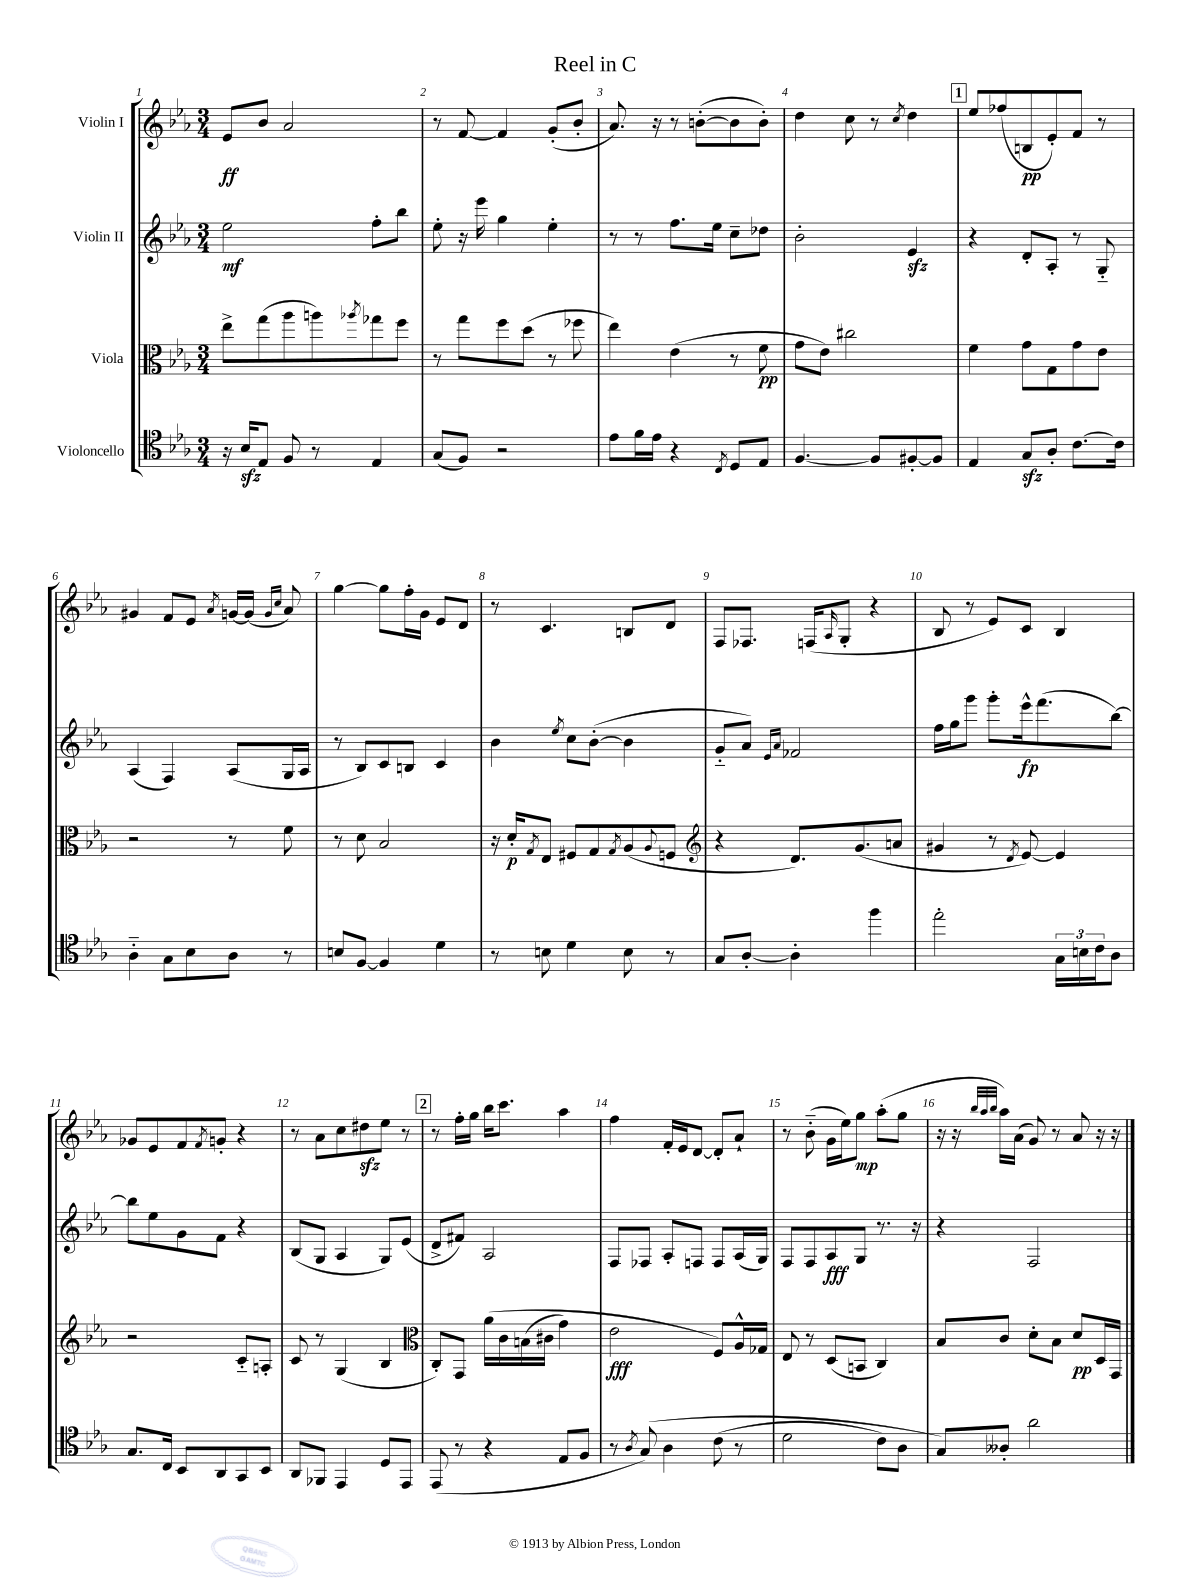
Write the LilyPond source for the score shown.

\header { title = "Reel in C" }
<<
\new StaffGroup <<
\new Staff = "s0" \with { instrumentName = "Violin I" } {
    \clef treble \key ees \major \numericTimeSignature \time 3/4
    ees'8\ff bes'8 aes'2 |
    r8 f'8~ f'4 g'8-.( bes'8-. |
    aes'8.) r16 r8 b'8~-.( b'8 b'8-.) |
    d''4 c''8 r8 \acciaccatura { c''8 } d''4 |
    \mark \markup { \box "1" } ees''8 fes''8( b8\pp ees'8-.) f'8 r8 |
    gis'4 f'8 ees'8 \acciaccatura { aes'8 } g'16~ g'16( \grace { g'16 c''16 } aes'8) |
    g''4~ g''8 f''16-. g'16 ees'8 d'8 |
    r8 c'4. b8 d'8 |
    f8 fes8. f16( \grace { aes16 } g8-. r4 |
    bes8 r8 ees'8) c'8 bes4 |
    ges'8 ees'8 f'8 \acciaccatura { f'8 } g'8-. r4 |
    r8 aes'8 c''8 dis''8\sfz ees''8 r8 |
    \mark \markup { \box "2" } r8 f''16-. g''16 bes''16 c'''8. aes''4 |
    f''4 f'16-. ees'16 d'8~ d'8-. aes'8-! |
    r8 bes'8-_( g'16 ees''16) g''8\mp aes''8-.( g''8 |
    r16 r16 \grace { bes''32 aes''32 bes''32 } aes''16) aes'16( g'8) r8 aes'8 r16 r16 \bar "|." |
}
\new Staff = "s1" \with { instrumentName = "Violin II" } {
    \clef treble \key ees \major \numericTimeSignature \time 3/4
    ees''2\mf f''8-. bes''8 |
    ees''8-. r16 ees'''16 g''4 ees''4-. |
    r8 r8 f''8. ees''16 c''8-- des''8 |
    bes'2-. ees'4\sfz |
    \mark \markup { \box "1" } r4 d'8-. aes8-. r8 g8-_ |
    aes4( f4) aes8( g16 aes16 |
    r8 bes8) c'8 b8 c'4 |
    bes'4 \acciaccatura { ees''8 } c''8 bes'8~-.( bes'4 |
    g'8-_ aes'8) \grace { ees'16 aes'16 } fes'2 |
    f''16 g''16 g'''8 g'''8-. ees'''16-^\fp f'''8.( bes''8~) |
    bes''8 ees''8 g'8 f'8 r4 |
    bes8( g8 aes4 g8) ees'8( |
    \mark \markup { \box "2" } d'8-> fis'8) aes2 |
    f8 fes8 aes8-. f8 f8 aes16( g16) |
    f8 f8 aes8\fff g8 r8. r16 |
    r4 f2 \bar "|." |
}
\new Staff = "s2" \with { instrumentName = "Viola" } {
    \clef alto \key ees \major \numericTimeSignature \time 3/4
    ees''8-> g''8( aes''8 a''8) \acciaccatura { aes''8 } ges''8 f''8 |
    r8 g''8 f''8 d''8( r8 fes''8 |
    ees''4) ees'4( r8 f'8\pp |
    g'8 ees'8) cis''2 |
    \mark \markup { \box "1" } f'4 g'8 g8 g'8 ees'8 |
    r2 r8 f'8 |
    r8 d'8 bes2 |
    r16 d'16-.\p \acciaccatura { g8 } ees8 fis8 g8 \acciaccatura { g8 } aes8( \appoggiatura { aes8 } f8 |
    \clef treble r4 d'8.) g'8.( a'8 |
    gis'4 r8 \acciaccatura { d'8 } ees'8~) ees'4 |
    r2 c'8-_ a8-. |
    c'8 r8 g4( bes4 |
    \mark \markup { \box "2" } \clef alto c8-.) g,8 aes'16\( c'16 b16( cis'16 g'4) |
    ees'2\fff f8\) aes16-^ ges16 |
    ees8 r8 d8( b,8 c4) |
    bes8 c'8 d'8-. bes8 d'8\pp d16 g,16 \bar "|." |
}
\new Staff = "s3" \with { instrumentName = "Violoncello" } {
    \clef tenor \key ees \major \numericTimeSignature \time 3/4
    r16 bes16\sfz ees8 f8 r8 ees4 |
    g8( f8) r2 |
    ees'8 f'16 ees'16 r4 \acciaccatura { c8 } d8 ees8 |
    f4.~ f8 fis8~-. fis8 |
    \mark \markup { \box "1" } ees4 g8\sfz aes8-. c'8.~ c'16 |
    aes4-_ g8 bes8 aes8 r8 |
    b8 f8~ f4 d'4 |
    r8 b8 d'4 b8 r8 |
    g8 aes8~-. aes4-. f''4 |
    ees''2-. \tuplet 3/2 { g16 b16 c'16 } aes8 |
    g8. c16 bes,8 aes,8 g,8 bes,8 |
    aes,8 fes,8 ees,4 d8 ees,8 |
    \mark \markup { \box "2" } ees,8( r8 r4 ees8 f8 |
    r8 \acciaccatura { aes8 } g8)\( aes4 c'8( r8 |
    d'2 c'8) aes8 |
    g8\) aeses8-. aes'2 \bar "|." |
}
>>
>>
\layout { \context { \Score \override BarNumber.break-visibility = ##(#f #t #t) barNumberVisibility = #all-bar-numbers-visible } }
